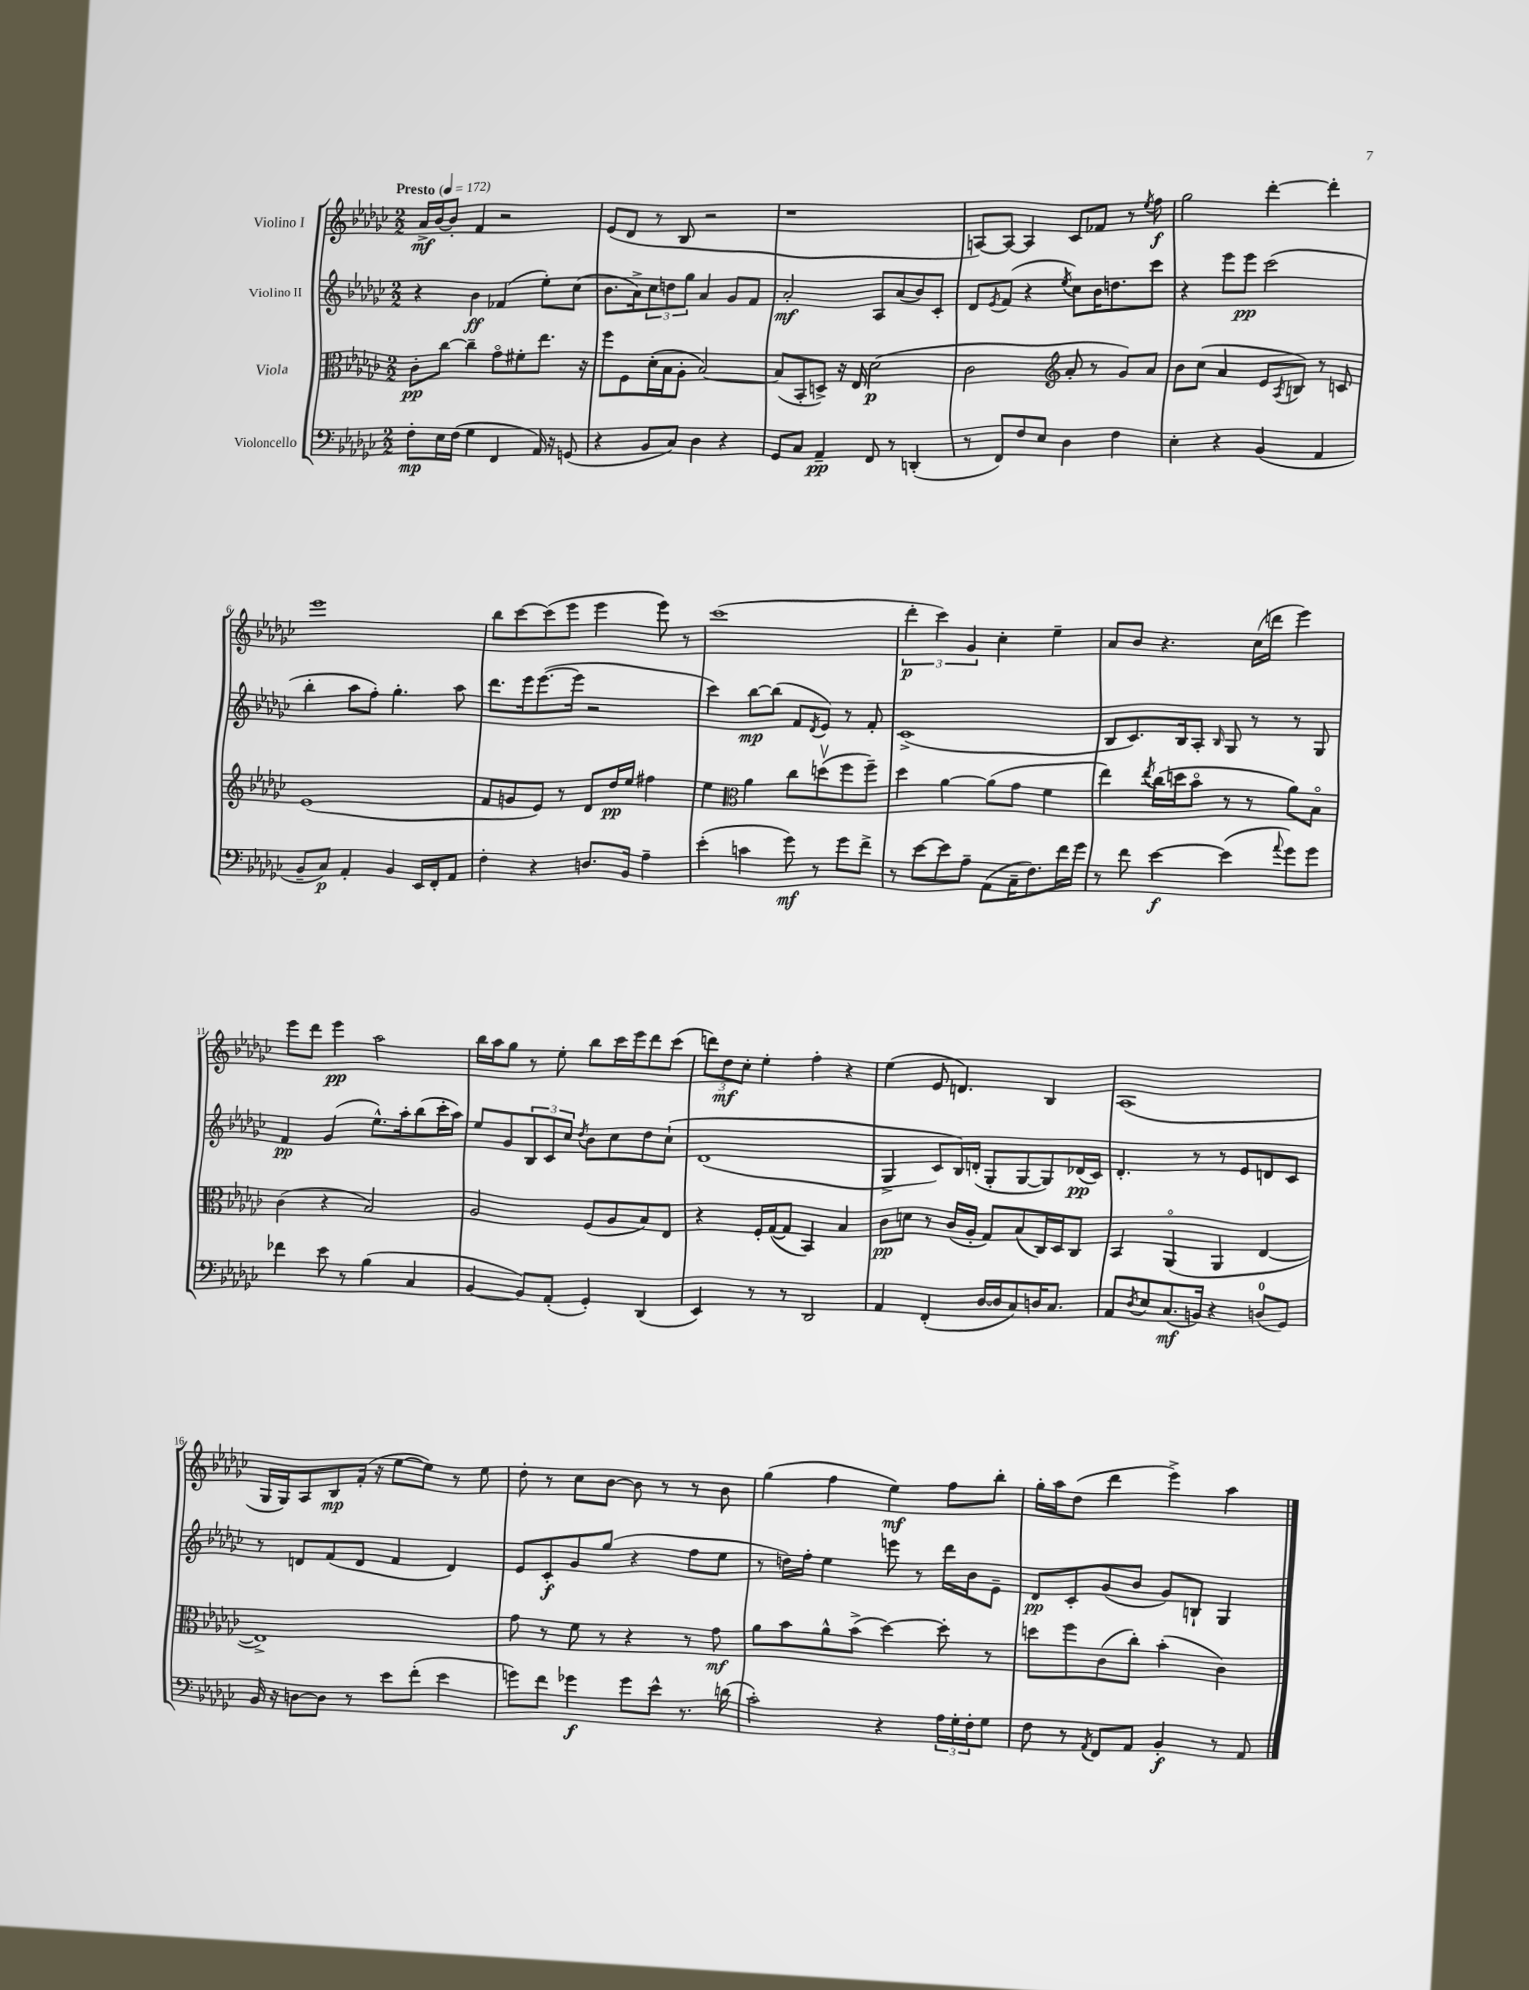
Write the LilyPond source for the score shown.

<<
\new StaffGroup <<
\new Staff = "s0" \with { instrumentName = "Violino I" } {
    \clef treble \key ges \major \numericTimeSignature \time 2/2 \tempo "Presto" 4 = 172
    aes'16->\mf bes'16~ bes'8-. f'4 r2 |
    ees'8( des'8 r8 bes8 r2 |
    r1 |
    a8~) a8~ a4 ces'8 fes'8 r8 \acciaccatura { ees''8 } f''8\f |
    ges''2 des'''4~-. des'''4-. |
    ees'''1 |
    bes''8 ces'''8~ ces'''8( ees'''8 ees'''4 ees'''8) r8 |
    ces'''1( |
    \tuplet 3/2 { des'''4-.\p ces'''4) ges'4 } ces''4-. ees''4-- |
    aes'8 bes'8 r4. ces''16( d'''16 ees'''4) |
    ees'''8 des'''8 ees'''4\pp aes''2 |
    bes''16 aes''16 ges''8 r8 ees''8-. bes''8 ces'''16 ees'''16 des'''8 ces'''8( |
    \tuplet 3/2 { d'''8) des''8\mf ces''8-. } ees''4-. f''4-. r4 |
    ees''4( ees'8 d'4.) bes4 |
    aes1( |
    ges16 ges16) aes8 bes8\mp f'16-.( r16 ees''8~ ees''8) r8 ees''8 |
    des''8-. r8 ces''8 bes'8~ bes'8 r8 r8 bes'8 |
    ges''4( f''4 ees''4\mf) f''8 bes''8-. |
    ges''16-. aes''16 des''8( des'''4 ees'''4->) aes''4 \bar "|." |
}
\new Staff = "s1" \with { instrumentName = "Violino II" } {
    \clef treble \key ges \major \numericTimeSignature \time 2/2
    r4 bes'4\ff fes'4( ees''8-.) ces''8( |
    bes'8. aes'16->) \tuplet 3/2 { ces''8 d''8 ges''8 } aes'4 ges'8 f'8 |
    aes'2-.\mf aes8 aes'8( bes'8) ces'8-. |
    des'8 \acciaccatura { ees'8 } f'8( r4 \acciaccatura { ees''8 } ces''8) bes'16 d''8. ces'''8 |
    r4 ees'''8 ees'''8\pp ces'''2( |
    bes''4-. aes''8 f''8-.) ges''4.-. aes''8 |
    des'''8. ees'''16 ees'''8.~( ees'''16 r2 |
    ces'''4) bes''8~\mp bes''8( f'8 \acciaccatura { des'8 } ees'8) r8 f'8-. |
    ces'1->( |
    bes8 ces'8.) bes16 aes8-. \grace { bes16 } ges8 r8 r8 ges8 |
    f'4\pp ges'4( ees''8.-^) aes''16-. bes''8( ces'''16-. aes''16) |
    ees''8 ges'8 \tuplet 3/2 { bes8 ces'8 ces''8 } \acciaccatura { des''8 } bes'8 ces''8 des''8 ces''8-!\( |
    des'1( |
    ges4-> ces'8) bes16\) d'16-.( ges8-. ges8~ ges8) des'16\pp( ces'16) |
    des'4.-. r8 r8 ees'8 d'8 ces'8 |
    r8 d'8 f'8( d'8 f'4 d'4) |
    ees'8 ces'8-.\f ges'8 ges''8( r4 f''8 ees''8 |
    r8 d''16) f''16-. ees''4 e'''8 r8 des'''16 bes'16 ees'8-- |
    des'8\pp ces'8-. ges'8( bes'8 ges'8) b8-! ges4 \bar "|." |
}
\new Staff = "s2" \with { instrumentName = "Viola" } {
    \clef alto \key ges \major \numericTimeSignature \time 2/2
    ces'8-.\pp ces''8~ ces''4-- ges'8\flageolet fis'8-. ees''8. r16 |
    f''8 f8 des'16-.( bes16 aes8-. bes2~) |
    bes8( bes,8-. d8->) r16 ees16 des'2\p( |
    ces'2 \clef treble aes'8-. r8 ges'8) aes'8 |
    bes'8 ces''8( aes'4 ees'8 \acciaccatura { aes8 } b8) r8 c'8 |
    ees'1( |
    f'8 g'8 ees'8) r8 des'8 des''16\pp ees''16 fis''4 |
    ees''4 \clef alto aes'4 ces''8 d''8\upbow( f''8 f''8--) |
    des''4 aes'4~ aes'8( ges'8 f'4 |
    ees''4) \acciaccatura { ees''8 } ces''16( d''16 bes'8\flageolet r8 r8 aes'8) bes8\flageolet |
    ces'4( r4 bes2) |
    aes2 f8( aes8 bes8) ees8 |
    r4 f16-. ges16~( ges8 bes,4) bes4 |
    ces'8\pp d'8 r8 ces'16( aes16-. ges8) bes8( ces16) des16 ces8 |
    bes,4 aes,4\flageolet( aes,4 ees4~ |
    ees1->) |
    ges'8 r8 f'8 r8 r4 r8 ges'8\mf |
    aes'8 bes'8 aes'8-^ bes'8->( des''4~) des''8-. r8 |
    d''8 f''8 ces'8( ces''8-.) bes'4-.( ces'4) \bar "|." |
}
\new Staff = "s3" \with { instrumentName = "Violoncello" } {
    \clef bass \key ges \major \numericTimeSignature \time 2/2
    f8-.\mp ees16 f16( ges4 f,4 aes,16) r16 g,8( |
    r4 bes,8 ces8) des4 r4 |
    ges,8 ces8 aes,4--\pp f,8 r8 d,4-.( |
    r8 f,8) f8 ees8 des4 f4 |
    ees4-. r4 bes,4( aes,4 |
    bes,8-- ces8\p) aes,4-. bes,4 ees,16 f,16-. aes,8 |
    f4-. r4 d8. bes,16 aes4-- |
    ees'4-.( c'4 ges'8\mf) r8 ges'8 f'8-> |
    r8 ees'8~ ees'8 aes8-- aes,8( ces16-- f8.) f'16 ges'16 |
    r8 f'8 ees'4~\f ees'4( \appoggiatura { aes'8 } ges'8) ges'8 |
    fes'4 ees'8 r8 bes4( ces4 |
    bes,4~ bes,8) aes,8-.( ges,4-.) des,4( |
    ees,4) r8 r8 des,2 |
    aes,4 f,4-.( des16~ des16 ces8) d16 ces8. |
    aes,8 \acciaccatura { des8 } ees8 ces8.\mf( b,16) r4 d8-0( ges,8) |
    bes,16 r16 d8~ d8 r8 ees'8 f'8-.( ees'4 |
    g'8) f'8 ges'4\f ges'8 ees'8-^ r8. d'16( |
    ces'2-.) r4 \tuplet 3/2 { aes16 ges16-. f16-. } ges8 |
    f8 r8 \acciaccatura { aes,8 } f,8 aes,8 bes,4-.\f r8 aes,8 \bar "|." |
}
>>
>>
